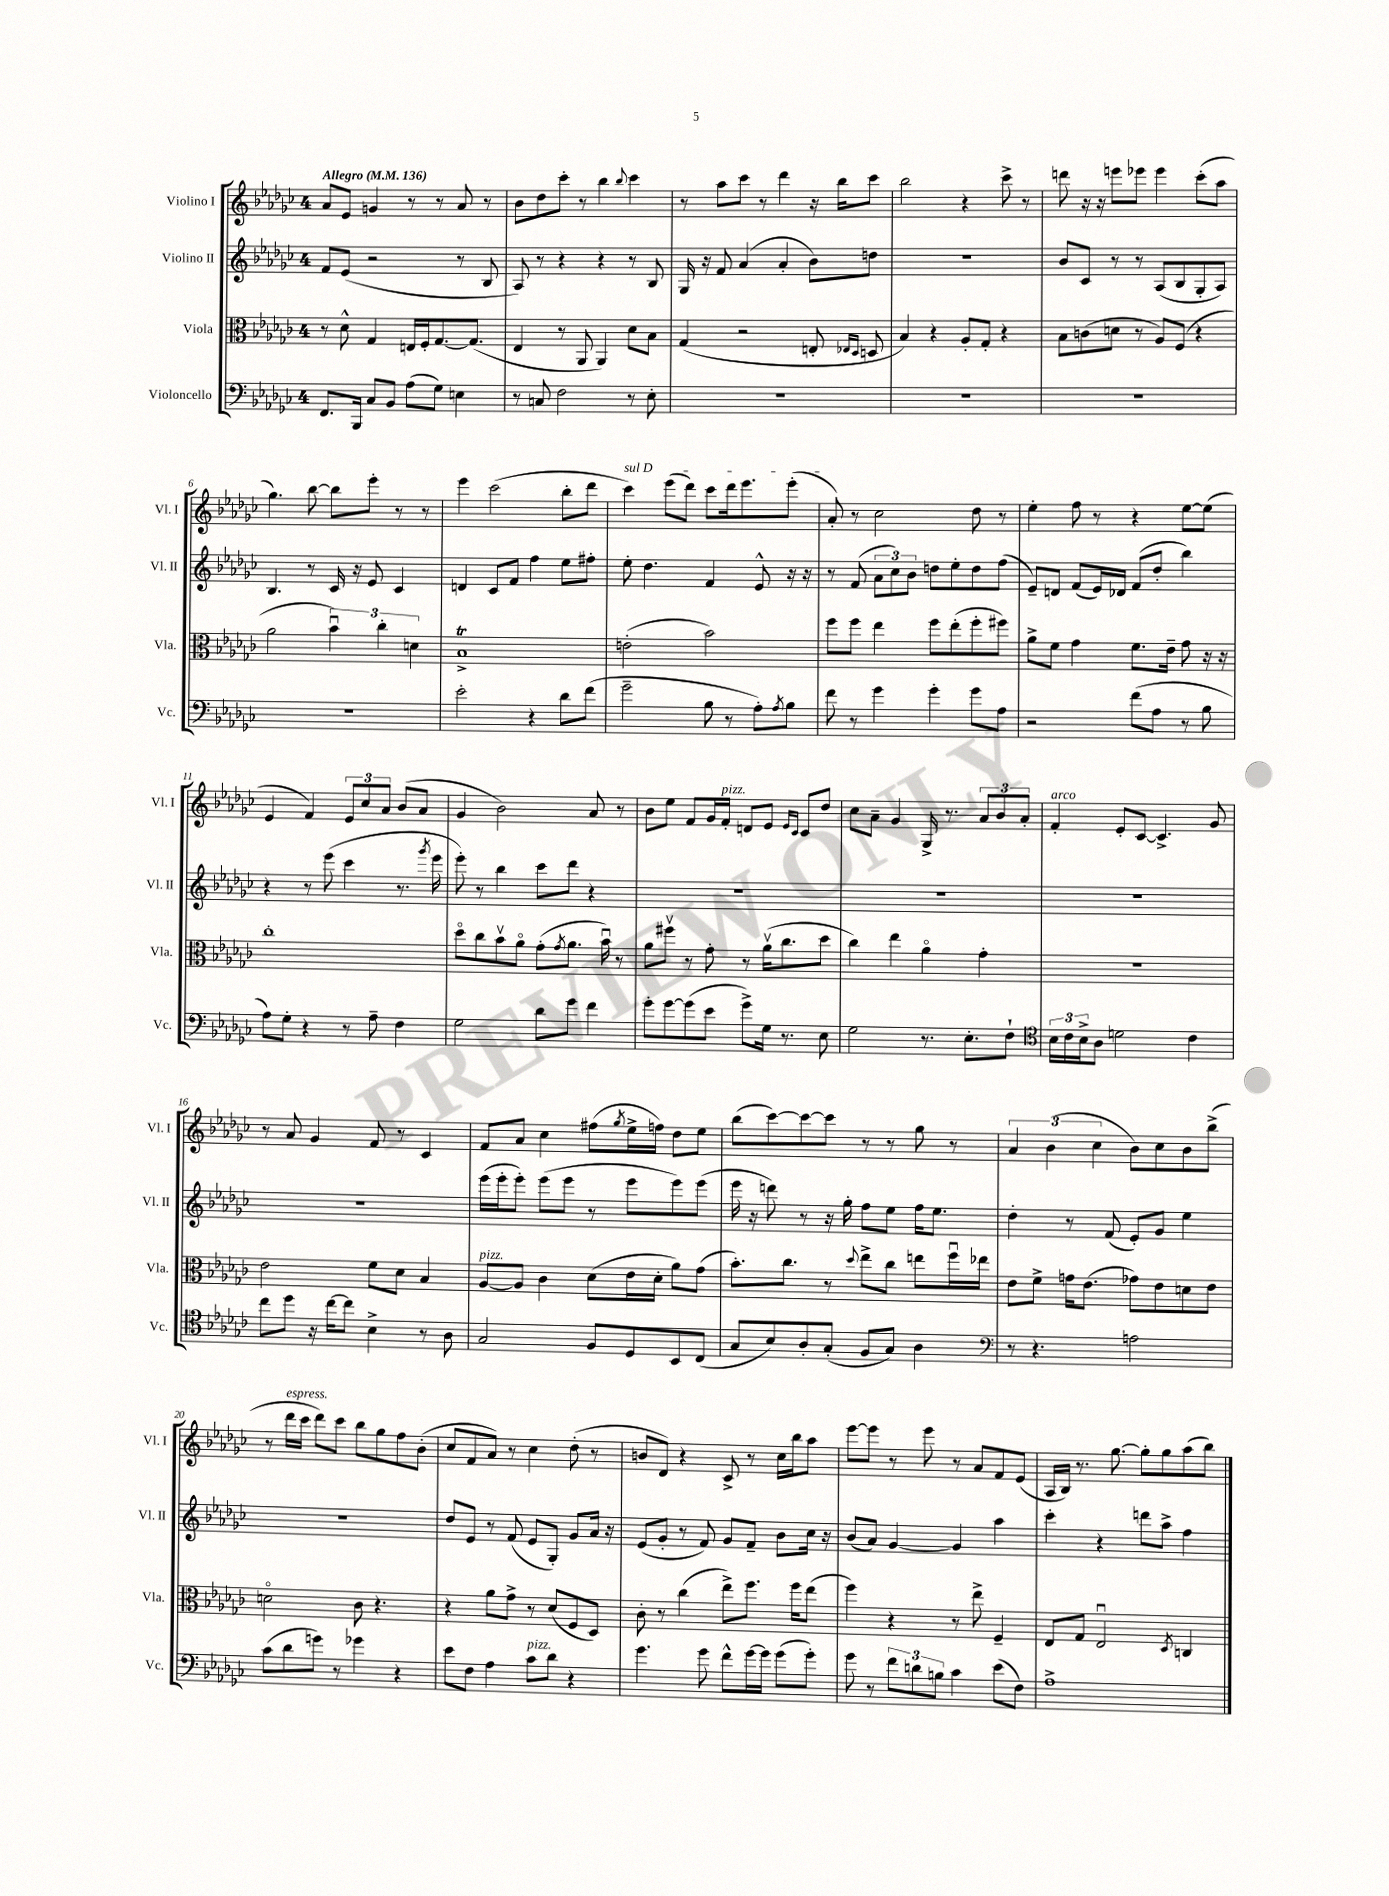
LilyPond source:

<<
\new StaffGroup <<
\new Staff = "s0" \with { instrumentName = "Violino I" shortInstrumentName = "Vl. I" } {
    \clef treble \key ges \major \once \override Staff.TimeSignature.style = #'single-digit \time 4/4 \tempo "Allegro" 4 = 136
    aes'8 ees'8 g'4 r8 r8 aes'8 r8 |
    bes'8 des''8 ces'''8-. r8 bes''4 \appoggiatura { bes''8 } ces'''4 |
    r8 aes''8 ces'''8 r8 des'''4 r16 bes''16 ces'''8 |
    bes''2 r4 ces'''8-> r8 |
    d'''8 r16 r16 e'''8 ees'''8 ees'''4 ces'''8-.( aes''8 |
    ges''4.) bes''8~ bes''8 ees'''8-. r8 r8 |
    ees'''4 ces'''2( bes''8-. des'''8 |
    \once \override TextSpanner.bound-details.left.text = \markup { \italic "sul D" } ces'''4\startTextSpan) ees'''8( des'''8) ces'''8 des'''16 ees'''8. ees'''8-.( |
    aes'8-.\stopTextSpan) r8 ces''2 des''8 r8 |
    ees''4-. f''8 r8 r4 ees''8~ ees''8( |
    ees'4 f'4) \tuplet 3/2 { ees'8 ces''8 aes'8 } bes'8( aes'8 |
    ges'4 bes'2) aes'8 r8 |
    bes'8 ees''8 f'8 ges'16 f'16-.^\markup { \italic "pizz." } d'8 ees'8 \grace { ees'16 ces'16 } ces'8 des''8 |
    ces''8 aes'8-- ges'4 ges16-> r8. \tuplet 3/2 { aes'8 bes'8 aes'8-. } |
    f'4-.^\markup { \italic "arco" } ees'8-. ces'8~ ces'4.-> ges'8 |
    r8 aes'8 ges'4 f'8 r8 ces'4 |
    f'8 aes'8 ces''4 fis''8( \acciaccatura { ges''8 } ees''16-> f''16) des''8 ees''8 |
    bes''8( ces'''8~) ces'''8~ ces'''8 r8 r8 ges''8 r8 |
    \tuplet 3/2 { aes'4 bes'4( ces''4 } bes'8) ces''8 bes'8 bes''8->( |
    r8 des'''16^\markup { \italic "espress." } ces'''16 des'''8) ces'''8 bes''8 ges''8 f''8 bes'8-.( |
    ces''8 f'8 aes'8) r8 ces''4 des''8-.( r8 |
    b'8 des'8) r4 ces'8-> r8 ces''16 bes''16 aes''8 |
    ees'''8~ ees'''8 r8 ees'''8 r8 aes'8 f'8 ees'8( |
    aes16 bes16) r8. ges''8.~ ges''8-. ges''8 aes''8( bes''8) \bar "|." |
}
\new Staff = "s1" \with { instrumentName = "Violino II" shortInstrumentName = "Vl. II" } {
    \clef treble \key ges \major \once \override Staff.TimeSignature.style = #'single-digit \time 4/4
    f'8 ees'8( r2 r8 bes8 |
    aes8) r8 r4 r4 r8 bes8 |
    ges16 r16 f'8 aes'4( aes'4-. bes'8) d''8 |
    r1 |
    bes'8 ces'8 r8 r8 aes8( bes8 ges8-. aes8) |
    bes4. r8 ces'16 r16 ees'8 ces'4 |
    d'4 ces'8 f'8 f''4 ees''8 fis''8-. |
    ees''8-. des''4. f'4 ees'8-^ r16 r16 |
    r8 f'8( \tuplet 3/2 { aes'8 ces''8) bes'8 } d''8 ees''8-. d''8 f''8( |
    ees'8--) d'8 f'8( ees'16) des'16 f'8( des''8-. bes''4) |
    r4 r8 ees'''8( ces'''4 r8. \acciaccatura { ges'''8 } ees'''16 |
    ees'''8-.) r8 bes''4 ces'''8 des'''8 r4 |
    R1 |
    R1 |
    R1 |
    R1 |
    ees'''16( ees'''16-. ees'''8-.) ees'''8( ees'''8 r8 ees'''8 ees'''8) ees'''8( |
    ees'''16 r16 d'''8) r8 r16 ges''16-. f''8 ees''8 f''16 ees''8. |
    des''4-. r8 f'8( ees'8-.) ges'8 ees''4 |
    r1 |
    des''8 ees'8 r8 f'8( ees'8 ges8-.) ges'8 aes'16 r16 |
    ees'8( ges'8-. r8 f'8) ges'8 f'8-- bes'8 ces''16 r16 |
    bes'8( aes'8) ges'4~ ges'4 aes''4 |
    ces'''4-. r4 d'''8 aes''8-> f''4 \bar "|." |
}
\new Staff = "s2" \with { instrumentName = "Viola" shortInstrumentName = "Vla." } {
    \clef alto \key ges \major \once \override Staff.TimeSignature.style = #'single-digit \time 4/4
    r8 des'8-^ ges4 e16 f16-. ges8.~ ges8.( |
    ees4 r8 aes,8 aes,4) des'8 bes8 |
    ges4( r2 e8-. \grace { ees16 des16 } d8 |
    bes4) r4 aes8-. ges8-. r4 |
    bes8 c'8( d'8 r8 aes8) f8( r4 |
    aes'2 \tuplet 3/2 { bes'4\downbow) ces''4-. d'4 } |
    bes1->\trill |
    e'2-.( bes'2) |
    f''8 f''8 ees''4 f''8 ees''8-.( f''8-. fis''8) |
    aes'8-> f'8 ges'4 f'8. ees'16-- ges'8 r16 r16 |
    ces''1-. |
    des''8\flageolet ces''8 bes'8\upbow aes'8\flageolet ges'8-.( \acciaccatura { ges'8 } aes'8. bes'16\downbow) r8 |
    aes'8 fis''8\upbow r8 ges'8-. r8 aes'16\upbow( ces''8. des''8 |
    ces''4) ees''4 aes'4\flageolet ges'4-. |
    R1 |
    ees'2 f'8 des'8 bes4 |
    aes8~^\markup { \italic "pizz." } aes8 ces'4 des'8( ees'16 des'16-. aes'8) ges'8( |
    bes'8.-.) ces''8. r8 \appoggiatura { des''8 } ees''8-> ces''8 e''8 f''16\downbow ees''16 |
    ees'8 f'8-> g'16 ees'8.( ges'8) ees'8 d'8 ees'8 |
    d'2\flageolet ces'8 r4. |
    r4 aes'8 ges'8-> r8 des'8( f8 des8) |
    ces'8-. r8 ces''4( ees''8->) f''8. f''16 ees''8( |
    f''4) r4 r8 ees''8-> f4-- |
    ees8 ges8 ees2\downbow \acciaccatura { des8 } c4 \bar "|." |
}
\new Staff = "s3" \with { instrumentName = "Violoncello" shortInstrumentName = "Vc." } {
    \clef bass \key ges \major \once \override Staff.TimeSignature.style = #'single-digit \time 4/4
    f,8. bes,,16 ces8 bes,8 aes8( ges8) e4 |
    r8 c8 f2 r8 ees8-. |
    R1 |
    R1 |
    R1 |
    R1 |
    ees'2-. r4 des'8 f'8( |
    ges'2-- bes8 r8 aes8-.) \acciaccatura { aes8 } bes8 |
    f'8 r8 ges'4 ges'4-. ges'8 aes8 |
    r2 f'8( aes8 r8 bes8 |
    aes8) ges8-. r4 r8 aes8-- f4 |
    ges2 des'8 ges'8 f'4 |
    ges'8-. ges'8~ ges'8( ees'8 ges'8->) ges16 r8. ees8 |
    ges2 r8. ees8.-. f8-! |
    \clef tenor \tuplet 3/2 { bes16 ces'16 bes16-> } aes8 d'2 ces'4 |
    ces''8 des''8 r16 ces''16~ ces''8 bes4-> r8 aes8 |
    ges2 f8 des8 bes,8 ces8( |
    ges8 bes8) aes8-. ges8-.( f8 ges8) aes4 |
    \clef bass r8 r4. a2 |
    ces'8( des'8 g'8) r8 ges'4 r4 |
    ees'8 f8 aes4 ces'8^\markup { \italic "pizz." } des'8 r4 |
    ges'4. ges'8 f'8-^ ges'16~ ges'16 ges'8( ges'8-.) |
    ges'8 r8 \tuplet 3/2 { f'8 d'8 b8 } ces'4 ees'8( f8) |
    aes1-> \bar "|." |
}
>>
>>
